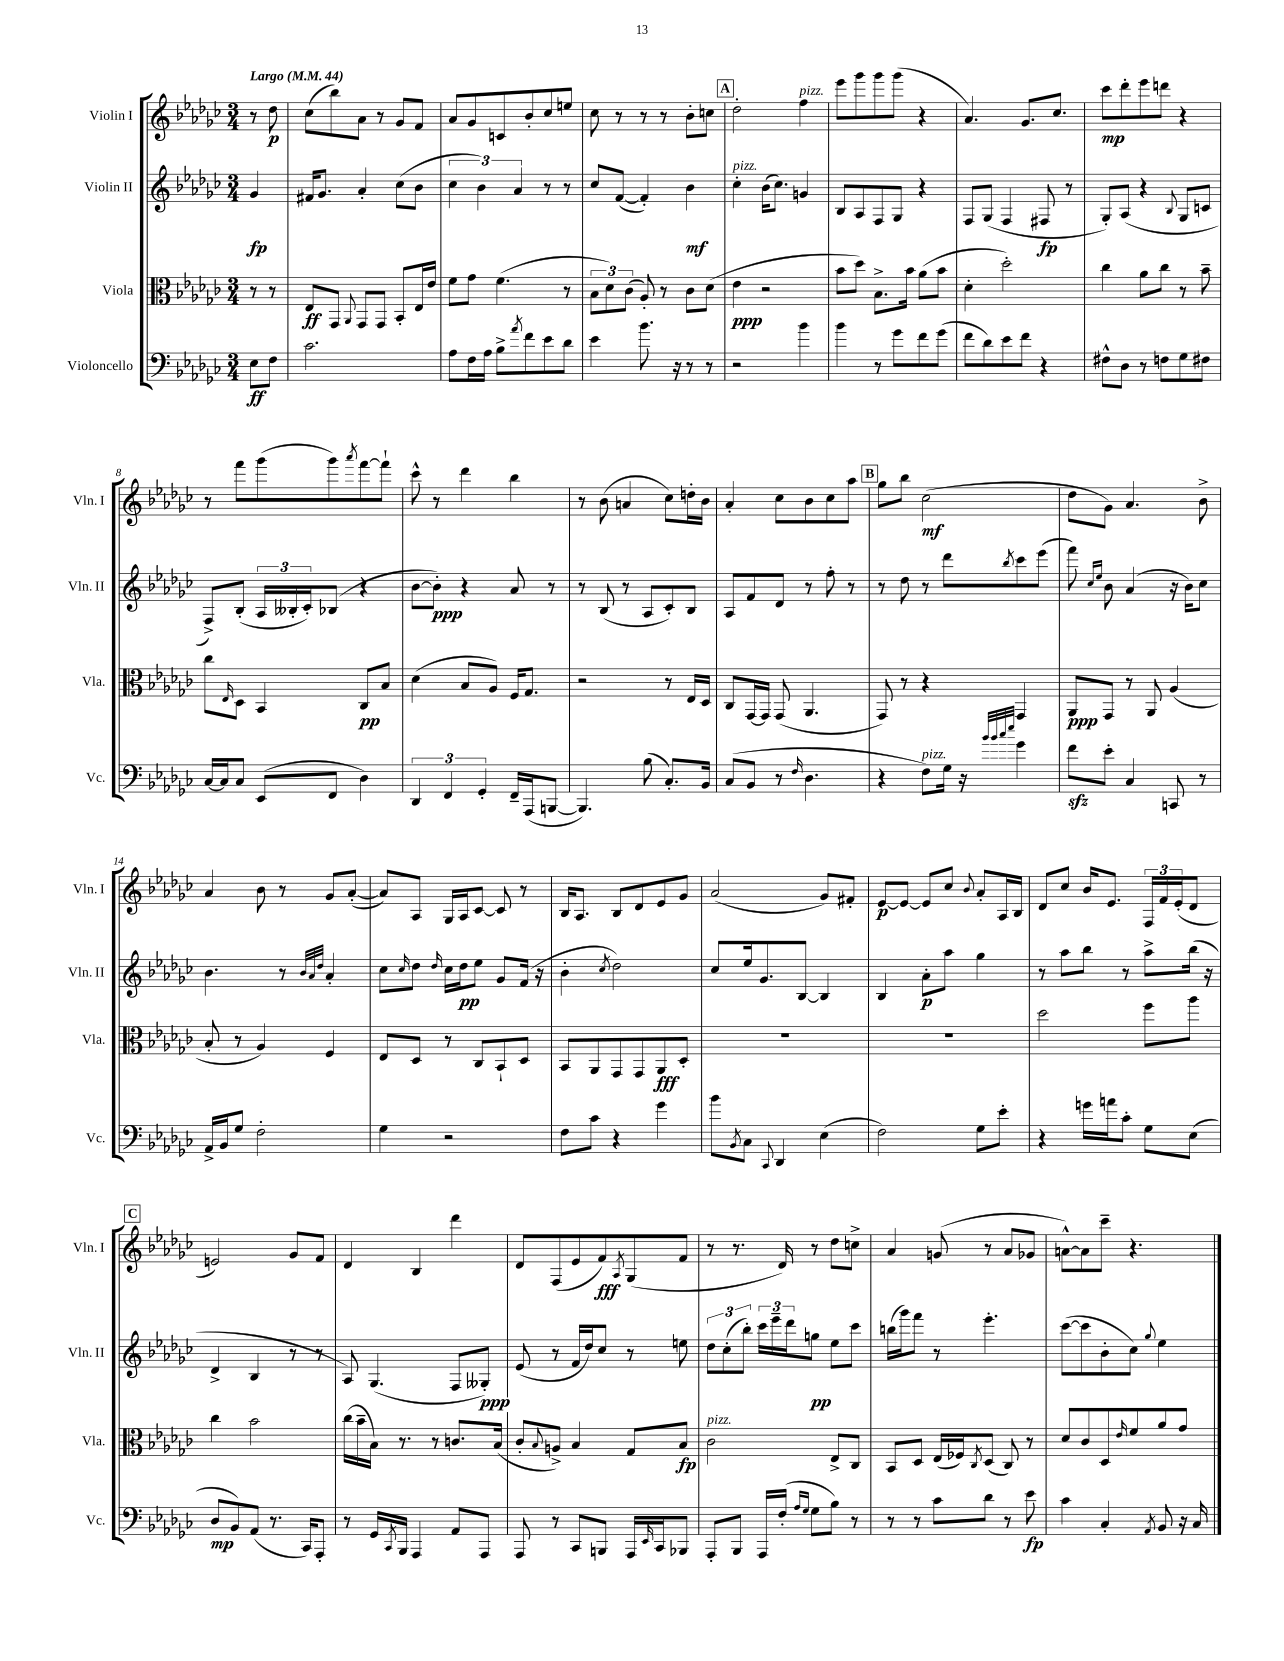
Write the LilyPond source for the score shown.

<<
\new StaffGroup <<
\new Staff = "s0" \with { instrumentName = "Violin I" shortInstrumentName = "Vln. I" } {
    \clef treble \key ges \major \numericTimeSignature \time 3/4 \partial 4 \tempo "Largo" 4 = 44
    r8 des''8\p |
    ces''8( bes''8) aes'8 r8 ges'8 f'8 |
    aes'8 ges'8 c'8 bes'8-. ces''8 e''8 |
    ces''8 r8 r8 r8 bes'8-. c''8 |
    \mark \markup { \box "A" } des''2-. f''4^\markup { \italic "pizz." } |
    ees'''8 ges'''8 ges'''8 ges'''8( r4 |
    aes'4.) ges'8. ces''8. |
    ces'''8\mp des'''8-. ees'''8 d'''8 r4 |
    r8 f'''8 ges'''8( ges'''8) \acciaccatura { aes'''8 } f'''8~ f'''8-! |
    ces'''8-^ r8 des'''4 bes''4 |
    r8 bes'8( a'4 ces''8) d''16-. bes'16 |
    aes'4-. ces''8 bes'8 ces''8 aes''8 |
    \mark \markup { \box "B" } ges''8 bes''8 ces''2\mf( |
    des''8 ges'8) aes'4. bes'8-> |
    aes'4 bes'8 r8 ges'8 aes'8~-.( |
    aes'8) aes8 ges16 aes16 ces'8~ ces'8 r8 |
    bes16 aes8. bes8 des'8 ees'8 ges'8 |
    aes'2( ges'8) fis'8-. |
    ees'8~\p ees'8~ ees'8 ces''8 \appoggiatura { bes'8 } aes'8-. aes16 bes16 |
    des'8 ces''8 bes'16 ees'8. \tuplet 3/2 { f16 f'16 ees'16-.( } des'8 |
    \mark \markup { \box "C" } e'2) ges'8 f'8 |
    des'4 bes4 des'''4 |
    des'8 f8( ees'8 f'8\fff) \acciaccatura { aes8 } ges8( f'8 |
    r8 r8. des'16) r8 des''8 c''8-> |
    aes'4 g'8( r8 aes'8 ges'8 |
    a'8~-^) a'8 ces'''8-- r4. \bar "|." |
}
\new Staff = "s1" \with { instrumentName = "Violin II" shortInstrumentName = "Vln. II" } {
    \clef treble \key ges \major \numericTimeSignature \time 3/4 \partial 4
    ges'4\fp |
    fis'16 ges'8. aes'4-. ces''8( bes'8 |
    \tuplet 3/2 { ces''4 bes'4) aes'4 } r8 r8 |
    ces''8 f'8~( f'4-.) bes'4\mf |
    \mark \markup { \box "A" } ces''4-.^\markup { \italic "pizz." } bes'16( ces''8.) g'4 |
    bes8 aes8 f8 ges8 r4 |
    f8 ges8( f4 fis8\fp r8 |
    ges8-.) aes8( r4 \appoggiatura { bes8 } ges8 c'8 |
    f8->) bes8-.( \tuplet 3/2 { aes16 beses16-. ces'16-.) } bes8( r4 |
    bes'8~ bes'8-.\ppp) r4 aes'8 r8 |
    r8 bes8( r8 aes8 ces'8-.) bes8 |
    aes8 f'8 des'8 r8 f''8-. r8 |
    \mark \markup { \box "B" } r8 des''8 r8 des'''8 \acciaccatura { bes''8 } ces'''8 ees'''8( |
    f'''8) \grace { ces''16 ees''16 } bes'8 aes'4( r16 bes'16) ces''8 |
    bes'4. r8 \grace { bes'32 aes'32 des''32 } aes'4-. |
    ces''8 \grace { ces''16 } des''8 \grace { des''16 } ces''16 des''16\pp ees''8 ges'8 f'16( r16 |
    bes'4-. \acciaccatura { ces''8 } des''2) |
    ces''8 ees''16 ges'8. bes8~ bes4 |
    bes4 aes'8-.\p aes''8 ges''4 |
    r8 aes''8 bes''8 r8 aes''8-> bes''16( r16 |
    \mark \markup { \box "C" } des'4-> bes4 r8 r8 |
    aes8) ges4.( f8 geses8-.\ppp) |
    ees'8( r8 f'16 des''16) ces''8 r8 e''8 |
    \tuplet 3/2 { des''8 ces''8-.( bes''8-.) } \tuplet 3/2 { ces'''16 ees'''16-- des'''16 } g''8\pp ees''8 ces'''8 |
    b''16( ges'''16) f'''8 r8 ees'''4.-. |
    ces'''8~( ces'''8 bes'8-. ces''8) \appoggiatura { ges''8 } ees''4 \bar "|." |
}
\new Staff = "s2" \with { instrumentName = "Viola" shortInstrumentName = "Vla." } {
    \clef alto \key ges \major \numericTimeSignature \time 3/4 \partial 4
    r8 r8 |
    ees8\ff ges,8 \appoggiatura { aes,8 } ges,8 ges,8 bes,8-. ees16 ees'16 |
    f'8 ges'8 f'4.( r8 |
    \tuplet 3/2 { bes8 des'8) ces'8( } aes8-.) r8 ces'8 des'8( |
    \mark \markup { \box "A" } ees'4\ppp r2 |
    bes'8 des''8) bes8.-> bes'16 aes'8( bes'8 |
    des'4-. des''2-.) |
    ces''4 aes'8 ces''8 r8 bes'8-- |
    ces''8 \grace { ees16 } des8 bes,4 ces8\pp bes8 |
    des'4( bes8 aes8) f16 ges8. |
    r2 r8 ees16 des16 |
    ces8 ges,16~ ges,16 ges,8( aes,4. |
    \mark \markup { \box "B" } ges,8) r8 r4 ges,4 |
    aes,8\ppp ges,8 r8 aes,8 aes4( |
    bes8-. r8 aes4) f4 |
    ees8 des8 r8 ces8 bes,8-! des8 |
    bes,8 aes,8 ges,8 ges,8 aes,8\fff des8-. |
    R2. |
    R2. |
    des''2 f''8 aes''8 |
    \mark \markup { \box "C" } ces''4 bes'2 |
    ces''16( bes'16-- bes16) r8. r8 c'8. bes16( |
    ces'8-. \appoggiatura { bes8 } a8->) bes4 ges8 bes8\fp |
    ces'2^\markup { \italic "pizz." } ees8-> ces8 |
    bes,8 des8 ees16( fes16) \acciaccatura { ces8 } des8( ces8) r8 |
    des'8 ces'8 des8 \grace { ees'16 } f'8 aes'8 ges'8 \bar "|." |
}
\new Staff = "s3" \with { instrumentName = "Violoncello" shortInstrumentName = "Vc." } {
    \clef bass \key ges \major \numericTimeSignature \time 3/4 \partial 4
    ees8\ff f8 |
    ces'2. |
    aes8 f16 aes16 bes8-> \acciaccatura { aes'8 } f'8 ees'8 des'8 |
    ees'4 bes'8. r16 r8 r8 |
    \mark \markup { \box "A" } r2 bes'4 |
    bes'4 r8 ges'8 f'8 ges'8( |
    f'8 des'8) ees'8 f'8 r4 |
    fis8-^ des8 r8 f8 ges8 fis8 |
    ces16~ ces16 ces8 ees,8( f,8 des4) |
    \tuplet 3/2 { des,4 f,4 ges,4-. } f,16-- aes,,16( b,,8~ |
    b,,4.) bes8( ces8.-.) bes,16 |
    ces8( bes,8 r8 \grace { f16 } des4. |
    \mark \markup { \box "B" } r4 f8^\markup { \italic "pizz." }) ges16 r16 \grace { bes'32 bes'32 ces''32 ees''32 } ges'4 |
    f'8\sfz ees'8-. ces4 c,8 r8 |
    aes,16-> bes,16 ges8 f2-. |
    ges4 r2 |
    f8 ces'8 r4 ges'4 |
    bes'8 \acciaccatura { bes,8 } ces8 \appoggiatura { ces,8 } des,4 ees4( |
    f2) ges8 ees'8-. |
    r4 g'16 a'16 ces'8-. ges8 ees8( |
    \mark \markup { \box "C" } des8\mp bes,8) aes,8( r8. ces,16) aes,,8-. |
    r8 ges,16 \acciaccatura { ces,8 } bes,,16 aes,,4 aes,8 aes,,8 |
    aes,,8 r8 ces,8 b,,8 aes,,16 \grace { ees,16 } ces,16 bes,,8 |
    aes,,8-. bes,,8 aes,,16 f16-.( \grace { aes16 ges16 } ges8 bes8) r8 |
    r8 r8 ces'8 des'8 r8 ees'8\fp |
    ces'4 ces4-. \acciaccatura { aes,8 } bes,8 r16 ces16 \bar "|." |
}
>>
>>
